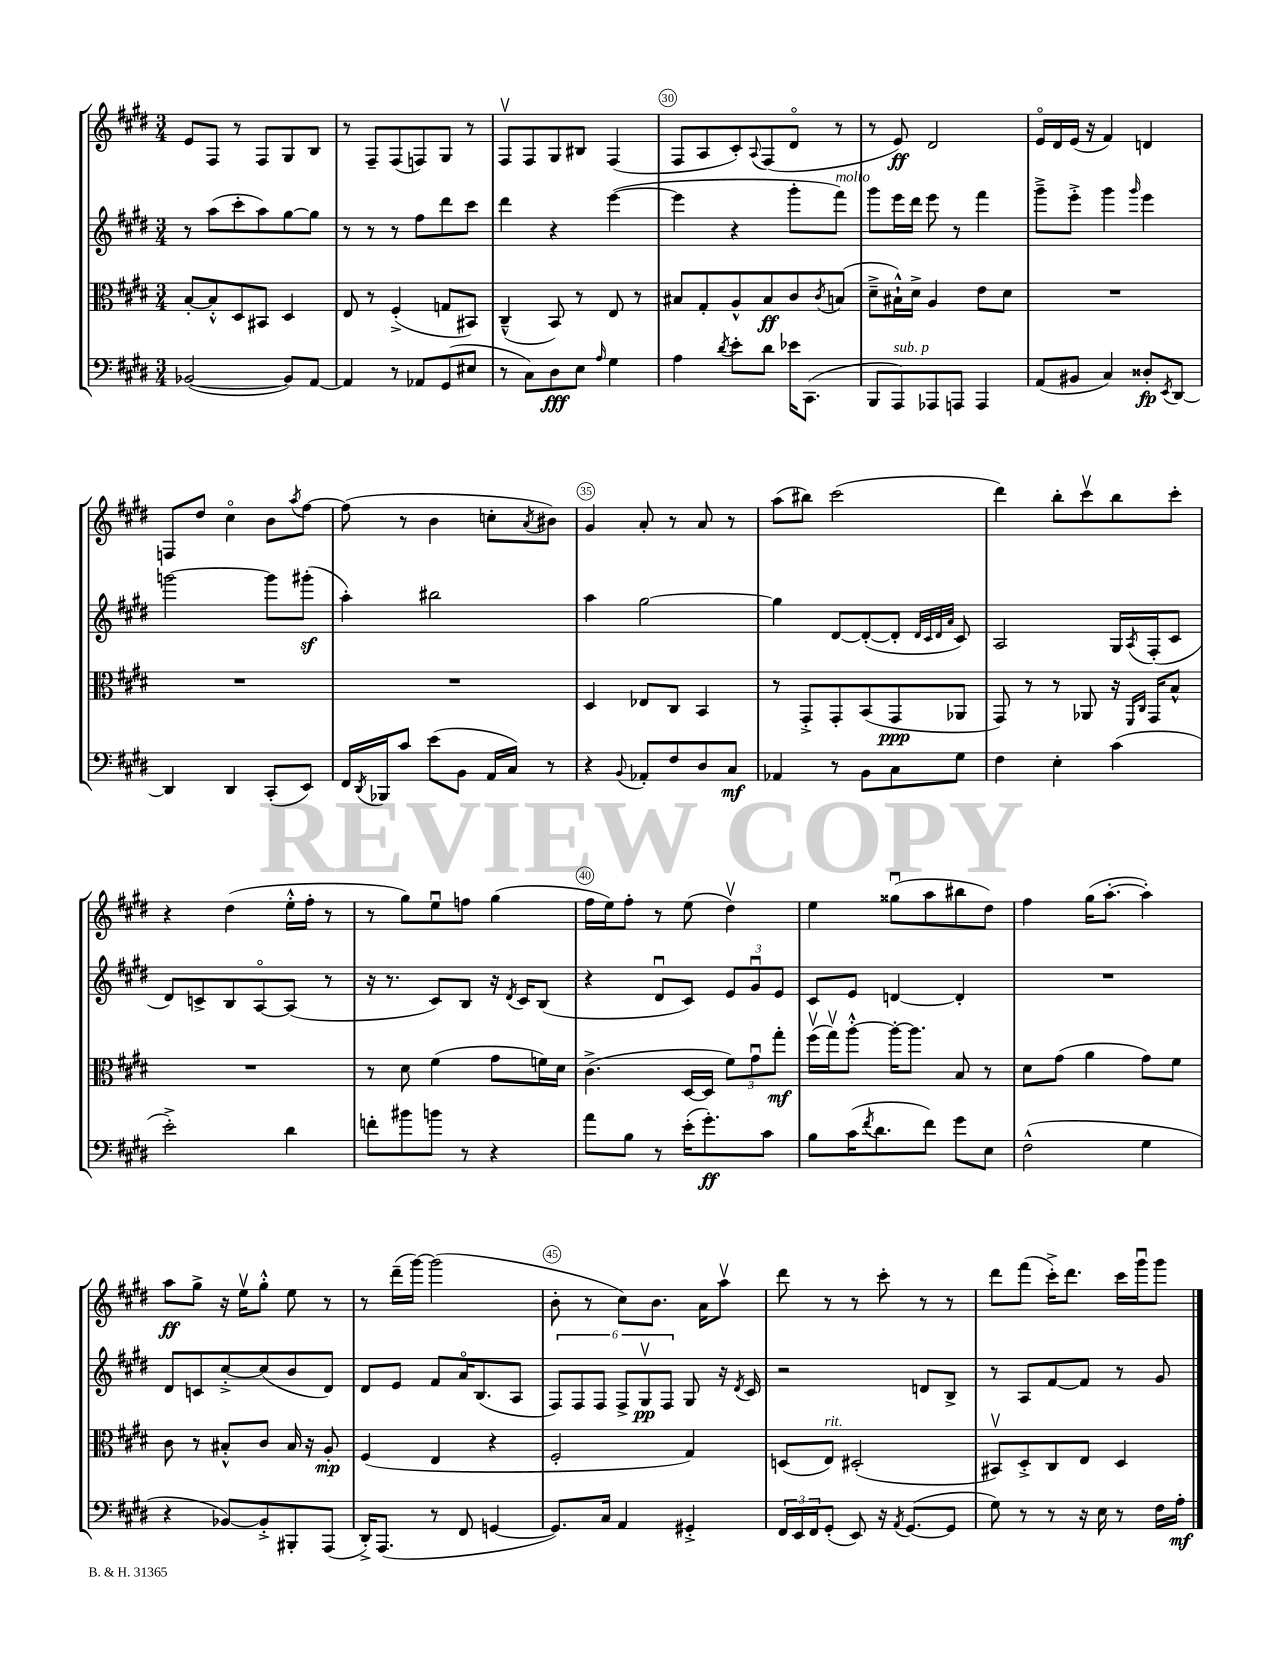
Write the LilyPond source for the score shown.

<<
\new StaffGroup <<
\new Staff = "s0" {
    \clef treble \key e \major \numericTimeSignature \time 3/4
    e'8 fis8 r8 fis8 gis8 b8 |
    r8 fis8-- fis8( f8) gis8 r8 |
    fis8\upbow fis8 gis8 bis8 fis4( |
    fis8 a8 cis'8-.) \appoggiatura { a8 } fis8( dis'8\flageolet r8 |
    r8 e'8\ff) dis'2 |
    e'16\flageolet dis'16 e'16( r16 fis'4) d'4 |
    f8 dis''8 cis''4\flageolet b'8 \acciaccatura { a''8 } fis''8~ |
    fis''8( r8 b'4 c''8-. \acciaccatura { a'8 } bis'8) |
    gis'4 a'8-. r8 a'8 r8 |
    a''8( bis''8) cis'''2( |
    dis'''4) b''8-. cis'''8\upbow b''8 cis'''8-. |
    r4 dis''4( e''16-.-^ fis''16-. r8 |
    r8 gis''8) e''8\downbow f''8 gis''4( |
    fis''16 e''16) fis''8-. r8 e''8( dis''4\upbow) |
    e''4 gisis''8\downbow( a''8 bis''8 dis''8) |
    fis''4 gis''16( a''8.~-. a''4-.) |
    a''8\ff gis''8-> r16 e''16\upbow gis''8-.-^ e''8 r8 |
    r8 dis'''16--( gis'''16~) gis'''2( |
    b'8-. r8 cis''8) b'8. a'16 a''8\upbow |
    dis'''8 r8 r8 cis'''8-. r8 r8 |
    dis'''8 fis'''8( cis'''16-.->) dis'''8. cis'''16 gis'''16\downbow gis'''8 \bar "|." |
}
\new Staff = "s1" {
    \clef treble \key e \major \numericTimeSignature \time 3/4
    r8 a''8( cis'''8-. a''8) gis''8~ gis''8 |
    r8 r8 r8 fis''8 dis'''8 cis'''8 |
    dis'''4 r4 e'''4~( |
    e'''4 r4 gis'''8-. fis'''8^\markup { \italic "molto" }) |
    gis'''8 e'''16 dis'''16 e'''8 r8 fis'''4 |
    gis'''8---> e'''8-.-> gis'''4 \grace { gis'''16 } e'''4 |
    g'''2~ g'''8 gis'''8-.\sf( |
    a''4-.) bis''2 |
    a''4 gis''2~ |
    gis''4 dis'8~ dis'8~-.( dis'8-. \grace { dis'32 cis'32 dis'32 a'32 } cis'8) |
    a2 gis16 \acciaccatura { a8 } fis16-.( cis'8 |
    dis'8) c'8-> b8 a8~\flageolet a8( r8 |
    r16 r8. cis'8) b8 r16 \acciaccatura { dis'8 } cis'16 b8( |
    r4 dis'8\downbow cis'8) \tuplet 3/2 { e'8 gis'8\downbow e'8 } |
    cis'8 e'8 d'4~ d'4-. |
    R2. |
    dis'8 c'8 cis''8~-.-> cis''8( b'8 dis'8) |
    dis'8 e'8 fis'8 a'16\flageolet b8.( a8 |
    \tuplet 6/4 { fis8) fis8 fis8 fis8-> gis8\upbow\pp fis8 } gis8 r16 \acciaccatura { dis'8 } cis'16 |
    r2 d'8 b8-> |
    r8 a8 fis'8~ fis'8 r8 gis'8 \bar "|." |
}
\new Staff = "s2" {
    \clef alto \key e \major \numericTimeSignature \time 3/4
    b8~-. b8-.-^ dis8 bis,8 dis4 |
    e8 r8 fis4-.->( g8 bis,8) |
    cis4---^( b,8) r8 e8 r8 |
    bis8 gis8-. a8-^ bis8\ff cis'8 \acciaccatura { cis'8 } b8( |
    dis'8---> bis16-!-^) dis'16-> a4 e'8 dis'8 |
    R2. |
    R2. |
    R2. |
    dis4 ees8 cis8 b,4 |
    r8 gis,8-.-> gis,8-. b,8( gis,8\ppp aes,8 |
    gis,8) r8 r8 aes,8 r16 \grace { fis,16 cis16 } gis,16 b8-^ |
    R2. |
    r8 dis'8 fis'4( gis'8 f'16) dis'16 |
    cis'4.->( dis16~ dis16 \tuplet 3/2 { fis'8) gis'8\downbow gis''8-.\mf } |
    fis''16\upbow( gis''16\upbow) a''8~-.-^ a''16~-. a''8. b8 r8 |
    dis'8 gis'8( a'4 gis'8) fis'8 |
    cis'8 r8 bis8-.-^ cis'8 bis16 r16 a8-.\mp |
    fis4( e4 r4 |
    fis2-. gis4) |
    d8( e8^\markup { \italic "rit." }) dis2-.( |
    bis,8\upbow) dis8-.-> cis8 e8 dis4 \bar "|." |
}
\new Staff = "s3" {
    \clef bass \key e \major \numericTimeSignature \time 3/4
    bes,2~( bes,8) a,8~ |
    a,4 r8 aes,8 gis,8( eis8 |
    r8 cis8) dis8\fff e8 \grace { a16 } gis4 |
    a4 \acciaccatura { dis'8 } e'8-. dis'8 ees'16 cis,8.( |
    b,,8 a,,8^\markup { \italic "sub. p" }) aes,,8 a,,8 a,,4 |
    a,8( bis,8 cis4) disis8-.\fp \acciaccatura { e,8 } dis,8~ |
    dis,4 dis,4 cis,8-.( e,8) |
    fis,16 \acciaccatura { dis,8 } bes,,16 cis'8 e'8( b,8 a,16 cis16) r8 |
    r4 \appoggiatura { b,8 } aes,8-. fis8 dis8 cis8\mf |
    aes,4 r8 b,8 cis8 gis8 |
    fis4 e4-. cis'4( |
    e'2-.->) dis'4 |
    f'8-. bis'8 b'8 r8 r4 |
    a'8 b8 r8 e'16-.( gis'8.-.\ff) cis'8 |
    b8 cis'16( \acciaccatura { fis'8 } dis'8. fis'8) gis'8 e8 |
    fis2-^( gis4 |
    r4 bes,8~) bes,8-.-> bis,,8-. a,,8( |
    dis,16-.->) a,,8.( r8 fis,8 g,4~ |
    g,8.) cis16 a,4 gis,4-.-> |
    \tuplet 3/2 { fis,16 e,16 fis,16 } gis,8-.( e,8) r16 \acciaccatura { a,8 } gis,8.~( gis,8 |
    gis8) r8 r8 r16 e16 r8 fis16 a16-.\mf \bar "|." |
}
>>
>>
\layout { \context { \Score currentBarNumber = #27 \override BarNumber.break-visibility = ##(#f #t #t) barNumberVisibility = #(every-nth-bar-number-visible 5) \override BarNumber.stencil = #(make-stencil-circler 0.1 0.3 ly:text-interface::print) } }
